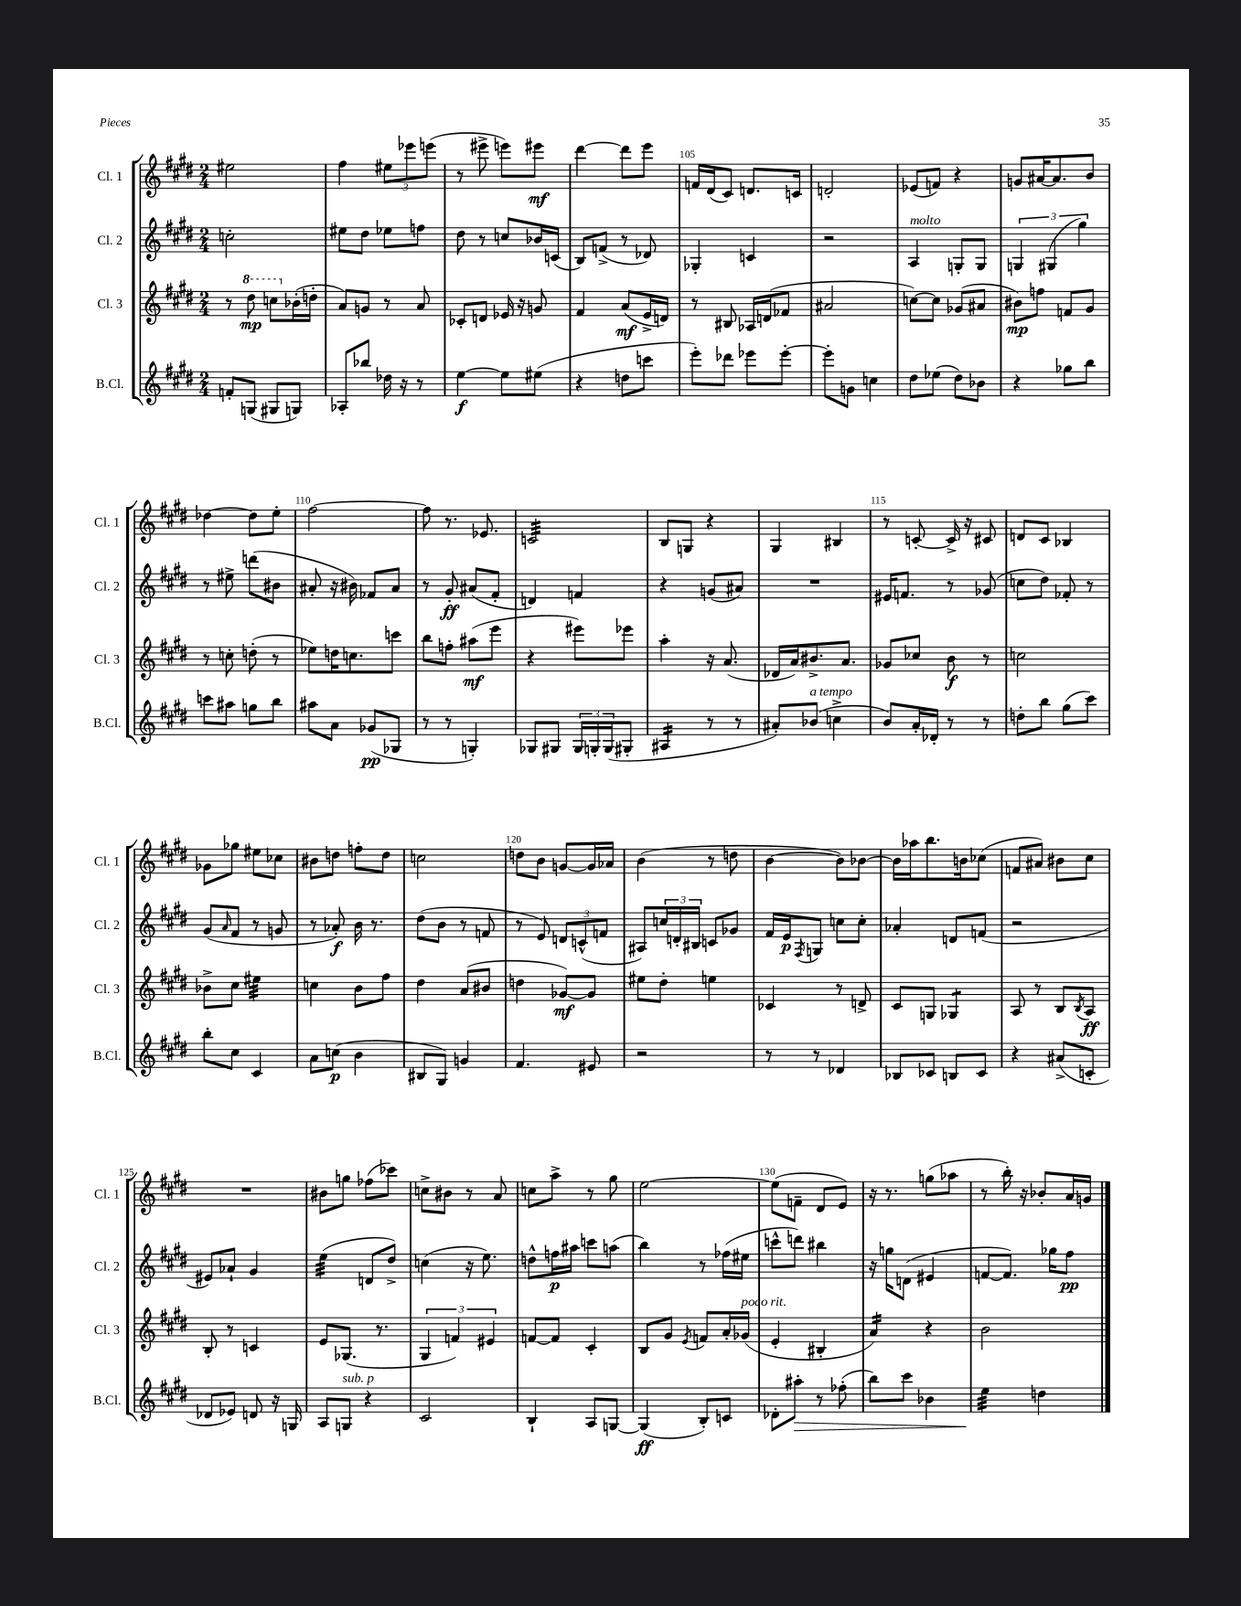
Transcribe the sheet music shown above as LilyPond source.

<<
\new StaffGroup <<
\new Staff = "s0" \with { instrumentName = "Cl. 1" shortInstrumentName = "Cl. 1" } {
    \clef treble \key e \major \numericTimeSignature \time 2/4
    eis''2 |
    fis''4 \tuplet 3/2 { eis''8 ees'''8 e'''8( } |
    r8 eis'''8-> e'''8) eis'''8\mf |
    dis'''4~ dis'''8 e'''8 |
    f'16 dis'16( cis'8) d'8. c'16 |
    d'2-. |
    ees'8( f'8) r4 |
    g'8 ais'16~ ais'8. b'8 |
    des''4~ des''8 e''8-. |
    fis''2~ |
    fis''8 r8. ees'8. |
    c'2:32 |
    b8 g8 r4 |
    gis4 bis4 |
    r8 c'8~-. c'16-> r16 cis'8 |
    d'8 cis'8 bes4 |
    ges'8 ges''8 eis''8 ces''8 |
    bis'8 d''8 f''8-. d''8 |
    c''2 |
    d''8 b'8 g'8~ g'16 aes'16 |
    b'4( r8 d''8 |
    b'4~ b'8) bes'8~ |
    bes'16 aes''16 b''8. b'16 ces''8( |
    f'8 ais'8) bis'8 cis''8 |
    R2 |
    bis'8 g''8 fes''8( ces'''8) |
    c''8-> bis'8 r8 a'8 |
    c''8 a''8-> r8 gis''8 |
    e''2~ |
    e''8( f'8-- dis'8 e'8) |
    r16 r8. g''8( aes''8 |
    r8 b''16-.) r16 bes'8-. a'16 g'16 \bar "|." |
}
\new Staff = "s1" \with { instrumentName = "Cl. 2" shortInstrumentName = "Cl. 2" } {
    \clef treble \key e \major \numericTimeSignature \time 2/4
    c''2-. |
    eis''8 dis''8 ees''8 f''8 |
    dis''8 r8 c''8 bes'16 c'16( |
    b8) f'8->( r8 des'8) |
    ges4-. c'4 |
    r2 |
    a4^\markup { \italic "molto" } g8-. g8 |
    \tuplet 3/2 { g4 gis4( gis''4) } |
    r8 eis''8-> d'''8( bis'8 |
    ais'8-. r16 bis'16) fes'8 ais'8 |
    r8 gis'8-.\ff ais'8( fis'8-. |
    d'4) f'4 |
    r4 g'8( ais'8) |
    R2 |
    eis'16 f'8. r8 ges'8( |
    c''8 dis''8) fes'8-. r8 |
    gis'8( \grace { a'16 } fis'8 r8 g'8 |
    r8 aes'8-.\f) b'16 r8. |
    dis''8( b'8 r8 f'8 |
    r8 e'8) \tuplet 3/2 { d'8 c'8-^( f'8 } |
    ais8) \tuplet 3/2 { c''16 d'16-. bis16 } c'8 ges'8 |
    fis'16 e'16\p \acciaccatura { fis8 } g8 c''8 c''8-. |
    aes'4-. d'8 f'8( |
    r2 |
    eis'8) aes'8-! gis'4 |
    e''4:32( d'8 dis''8->) |
    c''4( r16 e''8.) |
    d''8-^ f''16\p ais''16 c'''8 a''8( |
    b''4) r8 fes''16( eis''16 |
    c'''8-^ d'''8) bis''4 |
    r16 g''16 d'8( eis'4 |
    f'8~ f'8.) ges''16 fis''8\pp \bar "|." |
}
\new Staff = "s2" \with { instrumentName = "Cl. 3" shortInstrumentName = "Cl. 3" } {
    \clef treble \key e \major \numericTimeSignature \time 2/4
    r8 \ottava #1 dis'''8\mp c'''8 \ottava #0 bes'16-.( d''16-. |
    a'8) g'8 r8 a'8 |
    ces'8-. d'8 ees'16 r16 g'8 |
    fis'4 a'8\mf( e'16-> d'16) |
    r8 bis8 aes16 d'16( fes'8 |
    ais'2 |
    c''8~) c''8 ges'8( ais'8 |
    bis'8\mp) f''8 f'8 gis'8 |
    r8 c''8-. d''8-.( r8 |
    ees''8) d''16 c''8. c'''8 |
    b''8 f''8-. ais''8\mf( e'''8 |
    r4 eis'''8) ees'''8 |
    a''4-. r16 a'8.( |
    des'16 a'16) bis'8.-> a'8. |
    ges'8 ces''8 b'8\f r8 |
    c''2 |
    bes'8-> cis''8 eis''4:32 |
    c''4 b'8 fis''8 |
    dis''4 a'8( bis'8 |
    d''4 ges'8~\mf) ges'8 |
    eis''8 dis''8-. e''4 |
    ces'4 r8 d'8-> |
    cis'8 g8 ges4:8 |
    a8 r8 b8 \acciaccatura { b8 } a8\ff |
    b8-. r8 c'4 |
    e'8 ges8.( r8. |
    \tuplet 3/2 { gis4 f'4) eis'4 } |
    f'8~ f'8 cis'4-. |
    b8 gis'8 \acciaccatura { e'8 } f'8 a'16-. ges'16^\markup { \italic "poco rit." }( |
    e'4-. bis4-. |
    a'4:16) r4 |
    b'2 \bar "|." |
}
\new Staff = "s3" \with { instrumentName = "B.Cl." shortInstrumentName = "B.Cl." } {
    \clef treble \key e \major \numericTimeSignature \time 2/4
    f'8-. g8( gis8 g8) |
    aes8-. bes''8 des''16 r16 r8 |
    e''4~\f e''8 eis''8( |
    r4 d''8 c'''8 |
    e'''8-.) des'''8 ees'''8 ees'''8~-. |
    ees'''8-. g'8 c''4 |
    dis''8 ees''8( dis''8) bes'8 |
    r4 ges''8 b''8 |
    c'''8 ais''8 g''8 b''8 |
    ais''8 a'8 ges'8\pp( ges8 |
    r8 r8 g4-.) |
    ges8 gis8 \tuplet 3/2 { gis16 g16-. g16( } gis8-. |
    ais4:16 r8 r8 |
    ais'8-.) bes'8^\markup { \italic "a tempo" }( c''4-> |
    b'8) a'16-. des'16-. r8 r8 |
    d''8-. b''8 gis''8( cis'''8) |
    b''8-. cis''8 cis'4 |
    a'8 c''8\p( b'4 |
    bis8 gis8) g'4 |
    fis'4. eis'8 |
    r2 |
    r8 r8 des'4 |
    bes8 ces'8 b8 ces'8 |
    r4 ais'8->( c'8-. |
    des'8 ees'8) d'8 r16 g16 |
    a8 g8^\markup { \italic "sub. p" } r4 |
    cis'2 |
    b4-! a8 g8~ |
    g4\ff( b8-.) c'8 |
    des'8-. ais''8-.\> r8 fes''8-.( |
    b''8) cis'''8 bes'4 |
    e''4:32\! d''4 \bar "|." |
}
>>
>>
\layout { \context { \Score currentBarNumber = #101 \override BarNumber.break-visibility = ##(#f #t #t) barNumberVisibility = #(every-nth-bar-number-visible 5) } }
